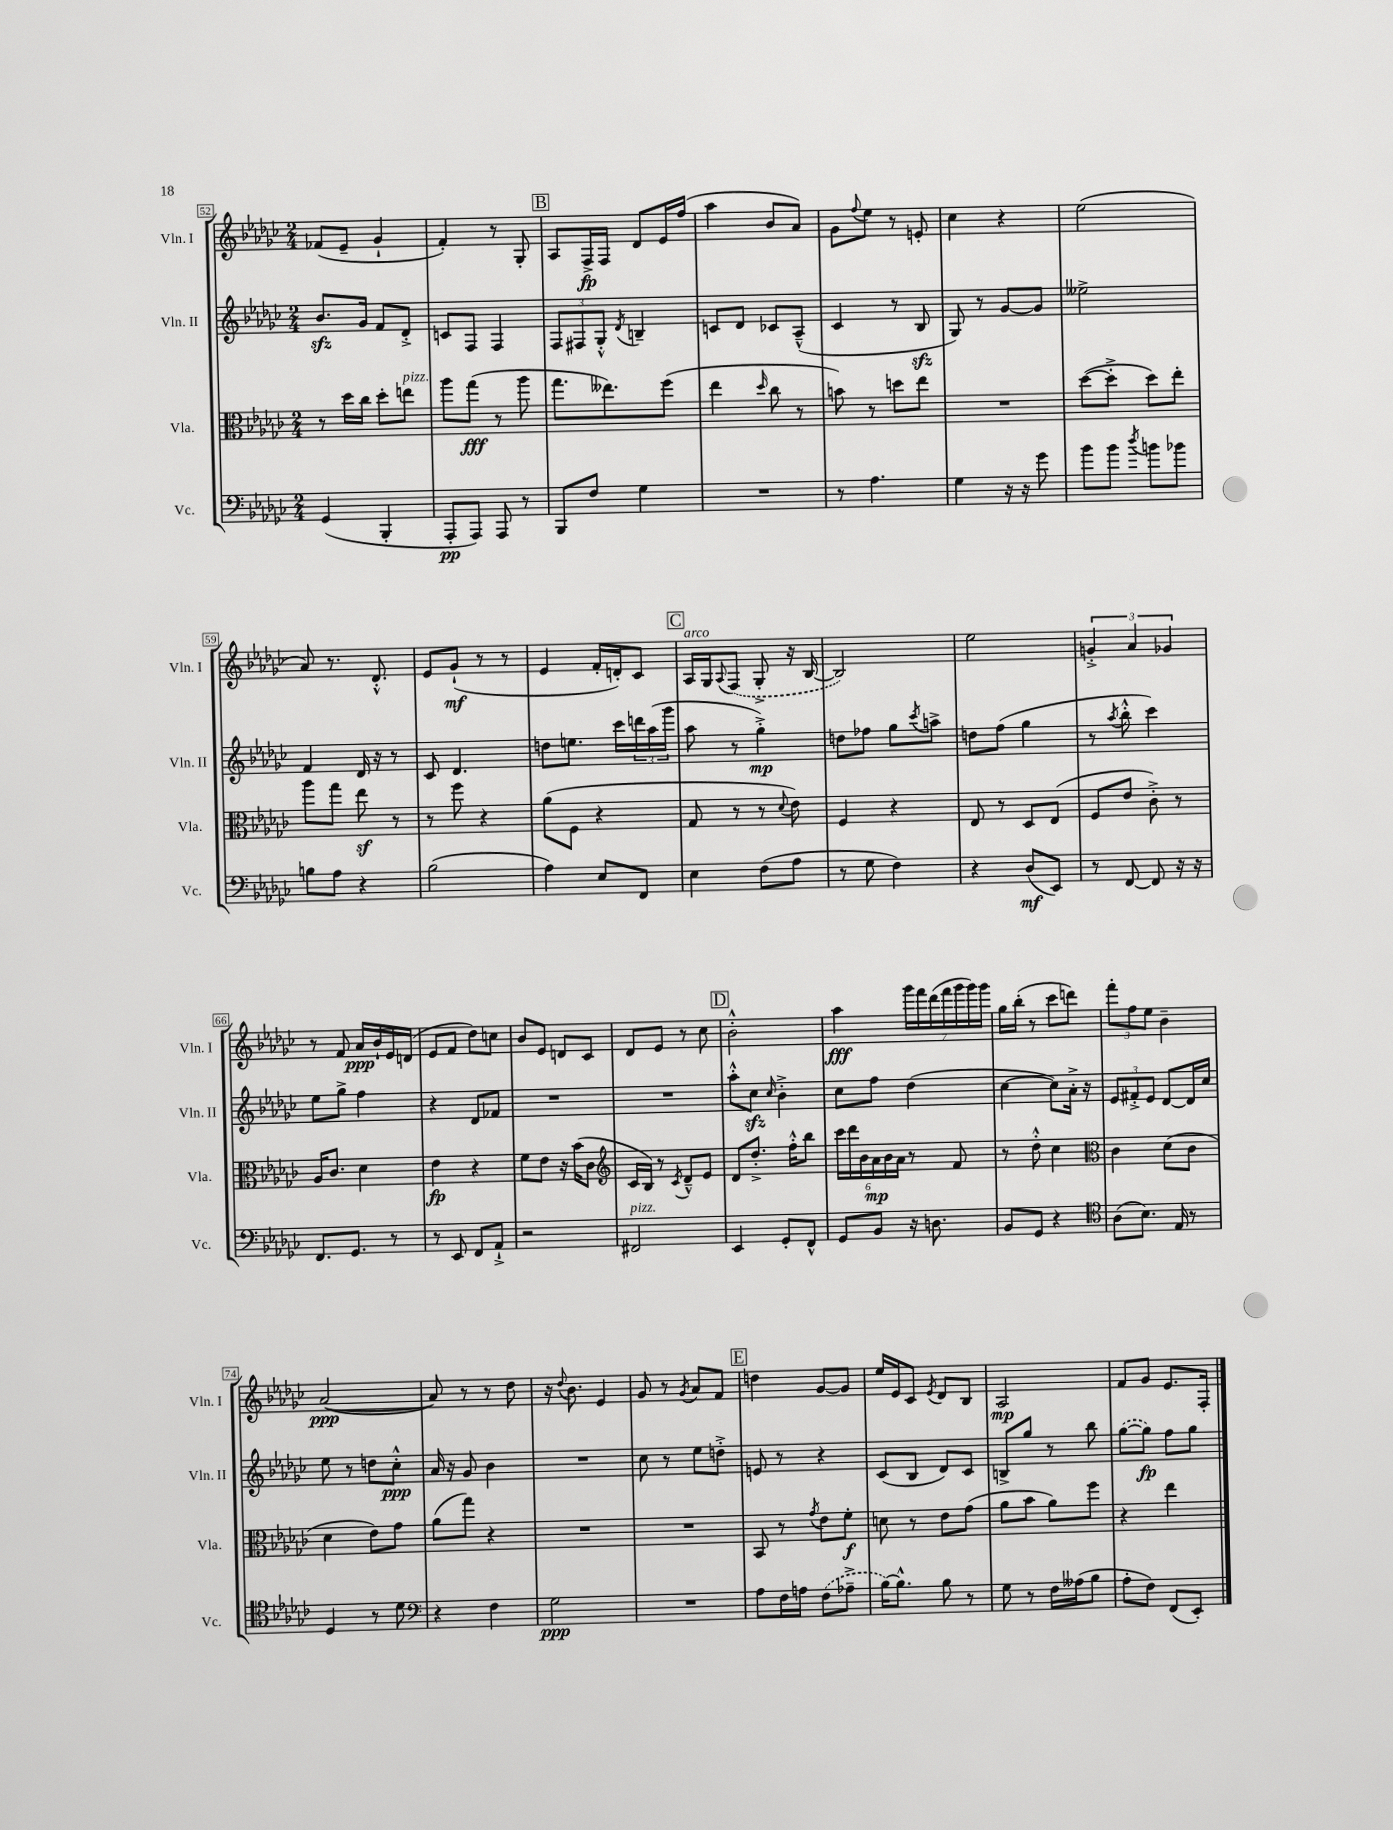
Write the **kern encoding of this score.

**kern	**dynam	**kern	**dynam	**kern	**dynam	**kern	**dynam
*part4	*part4	*part3	*part3	*part2	*part2	*part1	*part1
*staff4	*staff4	*staff3	*staff3	*staff2	*staff2	*staff1	*staff1
*I"Vc.	*	*I"Vla.	*	*I"Vln. II	*	*I"Vln. I	*
*I'Vc.	*	*I'Vla.	*	*I'Vln. II	*	*I'Vln. I	*
*clefF4	*	*clefC3	*	*clefG2	*	*clefG2	*
*k[b-e-a-d-g-c-]	*	*k[b-e-a-d-g-c-]	*	*k[b-e-a-d-g-c-]	*	*k[b-e-a-d-g-c-]	*
*M2/4	*	*M2/4	*	*M2/4	*	*M2/4	*
=52	=52	=52	=52	=52	=52	=52	=52
(4GG-/	.	8r	.	8.b-zz/L	.	(8f-X/L	.
.	.	16dd-\LL	.	.	.	8e-~/J	.
.	.	16cc-\JJ	.	16g-/Jk	.	.	.
4BBB-'/	.	8dd-'\L	.	8f/L	.	4g-`/	.
!	!	!LO:TX:a:i:t=pizz.	!	!	!	!	!
.	.	8een\J	.	8d-'^/J	.	.	.
=53	=53	=53	=53	=53	=53	=53	=53
8AAA-'/L	pp	8aa-\L	.	8cn/L	.	4f'/)	.
8AAA-/J)	.	(8gg-\J	fff	8F/J	.	.	.
8AAA-/	.	8r	.	4F/	.	8r	.
8r	.	8aa-\	.	.	.	8G-'/	.
!!LO:REH:place=s1:t=B
=54	=54	=54	=54	=54	=54	=54	=54
8BBB-/L	.	8.gg-\L	.	12F/L	.	8A-/L	.
.	.	.	.	12F#X/	.	.	.
8F/J	.	.	.	.	.	16F^/L	fp
.	.	.	.	12G-'^^/J	.	.	.
.	.	8.ee--X\)	.	.	.	16F/JJ	.
.	.	.	.	8qd-/	.	.	.
4G-\	.	.	.	4Bn~/	.	8d-/L	.
.	.	(8ff\J	.	.	.	16e-/L	.
.	.	.	.	.	.	(16ff/JJ	.
=55	=55	=55	=55	=55	=55	=55	=55
2r	.	4ee-\	.	8cn/L	.	4aa-\	.
.	.	.	.	8d-/J	.	.	.
.	.	16qqdd-/	.	.	.	.	.
.	.	8cc-\	.	8c-X/L	.	8b-/L	.
.	.	8r	.	(8A-~^^/J	.	8a-/J)	.
=56	=56	=56	=56	=56	=56	=56	=56
8r	.	8bn\)	.	4c-/	.	8g-\L	.
.	.	.	.	.	.	8qqff/	.
4.A-\	.	8r	.	.	.	8ee-\J	.
.	.	8ddn\L	.	8r	.	8r	.
.	.	8ee-\J	.	8B-zz/	.	8en'/	.
=57	=57	=57	=57	=57	=57	=57	=57
4G-\	.	2r	.	8G-/)	.	4cc-\	.
.	.	.	.	8r	.	.	.
16r	.	.	.	[8g-/L	.	4r	.
16r	.	.	.	.	.	.	.
8g-\	.	.	.	8g-/J]	.	.	.
=58	=58	=58	=58	=58	=58	=58	=58
8b-\L	.	([8dd-\L	.	2ee--X^\	.	(2ee-\	.
8b-\J	.	8dd-'^\J]	.	.	.	.	.
8qdd-/	.	.	.	.	.	.	.
8bn\L	.	8dd-\L)	.	.	.	.	.
8b-X\J	.	8ee-'\J	.	.	.	.	.
!!LO:LB:g=z
=59	=59	=59	=59	=59	=59	=59	=59
8Bn\L	.	8aa-\L	.	4f/	.	8a-/)	.
8A-\J	.	8gg-\J	.	.	.	8.r	.
4r	.	8ee-z\	.	16d-/	.	.	.
.	.	.	.	16r	.	8.d-'^^/	.
.	.	8r	.	8r	.	.	.
=60	=60	=60	=60	=60	=60	=60	=60
(2B-\	.	8r	.	8c-/	.	8e-/L	.
.	.	8ff\	.	4.d-/	.	(8g-`/J	mf
.	.	4r	.	.	.	8r	.
.	.	.	.	.	.	8r	.
=61	=61	=61	=61	=61	=61	=61	=61
4A-\)	.	(8a-\L	.	8ddn\L	.	4e-/	.
.	.	8F\J	.	8.een\J	.	.	.
8E-/L	.	4r	.	.	.	16f'/LL	.
.	.	.	.	16ccc-\LL	.	16dn'/J)	.
8FF/J	.	.	.	24dddn\	.	8c-/J	.
.	.	.	.	(24aa-\	.	.	.
.	.	.	.	24ggg-\JJ	.	.	.
!!LO:REH:place=s1:t=C
=62	=62	=62	=62	=62	=62	=62	=62
!	!	!	!	!	!	!LO:TX:a:i:t=arco	!
4E-\	.	8G-/	.	8aa-\	.	16A-/LL	.
.	.	.	.	.	.	16G-/J	.
.	.	.	.	.	.	8qqA-/	.
.	.	8r	.	8r	.	(8F/J	.
(8F\L	.	8r	.	4gg-'^\)	mp	8G-'^/	.
.	.	8qqd-/	.	.	.	.	.
8A-\J	.	8e-\)	.	.	.	16r	.
.	.	.	.	.	.	[16B-/	.
=63	=63	=63	=63	=63	=63	=63	=63
8r	.	4F/	.	8ddn\L	.	2B-/])	.
8G-\	.	.	.	8ff-X\J	.	.	.
4F\)	.	4r	.	8gg-\L	.	.	.
.	.	.	.	8qccc-/	.	.	.
.	.	.	.	8aan^\J	.	.	.
=64	=64	=64	=64	=64	=64	=64	=64
4r	.	8E-/	.	8ddn\L	.	2ee-\	.
.	.	8r	.	(8ff\J	.	.	.
(8D-/L	mf	8D-/L	.	4gg-\	.	.	.
8EE-/J)	.	(8E-/J	.	.	.	.	.
=65	=65	=65	=65	=65	=65	=65	=65
8r	.	8F/L	.	8r	.	6gn'^/	.
.	.	.	.	8qaa-/	.	.	.
[8FF/	.	8e-/J	.	8bb-'^^\	.	.	.
.	.	.	.	.	.	6a-/	.
8FF/]	.	8c-'^\)	.	4ccc-\)	.	.	.
.	.	.	.	.	.	6g-X/	.
16r	.	8r	.	.	.	.	.
16r	.	.	.	.	.	.	.
!!LO:LB:g=z
=66	=66	=66	=66	=66	=66	=66	=66
8.FF/L	.	16A-/KL	.	8ee-\L	.	8r	.
.	.	8.c-/J	.	.	.	.	.
.	.	.	.	8gg-^\J	.	8f/	.
8.GG-/J	.	.	.	.	.	.	.
.	.	4d-\	.	4ff\	.	16a-/LL	ppp
.	.	.	.	.	.	16b-`/	.
8r	.	.	.	.	.	16e-/	.
.	.	.	.	.	.	(16dn/JJ	.
=67	=67	=67	=67	=67	=67	=67	=67
8r	.	4e-\	fp	4r	.	8e-/L	.
8EE-/	.	.	.	.	.	8f/J	.
8FF/L	.	4r	.	8d-/L	.	8dd-\L)	.
8AA-`^/J	.	.	.	8f-X/J	.	8ccn\J	.
=68	=68	=68	=68	=68	=68	=68	=68
2r	.	8f\L	.	2r	.	8b-/L	.
.	.	8e-\J	.	.	.	8e-/J	.
.	.	16r	.	.	.	8dn/L	.
.	.	(16b-\KL	.	.	.	.	.
.	.	8c-\J	.	.	.	8c-/J	.
=69	=69	=69	=69	=69	=69	=69	=69
*	*	*clefG2	*	*	*	*	*
!LO:TX:a:i:t=pizz.	!	!	!	!	!	!	!
2FF#X/	.	16c-/LL	.	2r	.	8d-/L	.
.	.	16B-/JJ)	.	.	.	.	.
.	.	8r	.	.	.	8e-/J	.
.	.	8qc-/	.	.	.	.	.
.	.	8d-~^^/L	.	.	.	8r	.
.	.	8e-/J	.	.	.	8cc-\	.
!!LO:REH:place=s1:t=D
=70	=70	=70	=70	=70	=70	=70	=70
4EE-/	.	8d-/L	.	8aa-'^^\L	.	2b-'^^\	.
.	.	8.dd-'^/J	.	8cc-zz\J	.	.	.
.	.	.	.	16qqcc-/	.	.	.
8GG-'/L	.	.	.	4b-'^\	.	.	.
.	.	16ff'^^\KL	.	.	.	.	.
8FF^^/J	.	8bb-\J	.	.	.	.	.
=71	=71	=71	=71	=71	=71	=71	=71
8GG-/L	.	24ccc-\LL	.	8cc-\L	.	4aa-\	fff
.	.	24ddd-\	.	.	.	.	.
.	.	24b-\	.	.	.	.	.
8BB-/J	.	24a-\	mp	8ff\J	.	.	.
.	.	24b-\	.	.	.	.	.
.	.	24a-\JJ	.	.	.	.	.
16r	.	8r	.	(4dd-\	.	28ggg-\LL	.
.	.	.	.	.	.	28fff\	.
8.Dn\	.	.	.	.	.	.	.
.	.	.	.	.	.	(28ddd-\	.
.	.	.	.	.	.	28fff\	.
.	.	8f/	.	.	.	.	.
.	.	.	.	.	.	28ggg-\	.
.	.	.	.	.	.	28ggg-\)	.
.	.	.	.	.	.	28ggg-\JJ	.
=72	=72	=72	=72	=72	=72	=72	=72
8BB-/L	.	8r	.	[4cc-\	.	16gg-\LL	.
.	.	.	.	.	.	(16bb-'\JJ	.
8GG-/J	.	8dd-'^^\	.	.	.	8r	.
4r	.	4cc-\	.	8cc-\L])	.	8ccc-\L	.
.	.	.	.	16a-'^\Jk	.	8dddn\J)	.
.	.	.	.	16r	.	.	.
=73	=73	=73	=73	=73	=73	=73	=73
*clefC4	*	*clefC3	*	*	*	*	*
(8A-\L	.	4c-\	.	12e-/L	.	12fff'\L	.
.	.	.	.	12f#X'^/	.	12ff\	.
8.B-\J)	.	.	.	.	.	.	.
.	.	.	.	12e-/J	.	12ee-\J	.
.	.	(8d-\L	.	[8d-/L	.	4b-~\	.
16E-/	.	.	.	.	.	.	.
8r	.	8c-\J	.	16d-/L]	.	.	.
.	.	.	.	16cc-/JJ	.	.	.
!!LO:LB:g=z
=74	=74	=74	=74	=74	=74	=74	=74
4D-/	.	4d-\	.	8ee-\	.	([2a-/	ppp
.	.	.	.	8r	.	.	.
8r	.	8e-\L)	.	8ddn\L	.	.	.
8d-\	.	8g-\J	.	8cc-'^^\J	ppp	.	.
=75	=75	=75	=75	=75	=75	=75	=75
*clefF4	*	*	*	*	*	*	*
4r	.	(8a-\L	.	16a-/	.	8a-/])	.
.	.	.	.	16r	.	.	.
.	.	8gg-\J)	.	8g-/	.	8r	.
4F\	.	4r	.	4b-\	.	8r	.
.	.	.	.	.	.	8dd-\	.
=76	=76	=76	=76	=76	=76	=76	=76
2G-\	ppp	2r	.	2r	.	16r	.
.	.	.	.	.	.	8qqdd-/	.
.	.	.	.	.	.	8.b-\	.
.	.	.	.	.	.	4e-/	.
=77	=77	=77	=77	=77	=77	=77	=77
2r	.	2r	.	8cc-\	.	8g-/	.
.	.	.	.	8r	.	8r	.
.	.	.	.	.	.	8qg-/	.
.	.	.	.	8ee-\L	.	8a-/L	.
.	.	.	.	8ddn'^\J	.	8f/J	.
!!LO:REH:place=s1:t=E
=78	=78	=78	=78	=78	=78	=78	=78
8A-\L	.	8BB-/	.	8en/	.	4ddn\	.
16F\L	.	8r	.	8r	.	.	.
16An\JJ	.	.	.	.	.	.	.
.	.	8qg-/	.	.	.	.	.
(8F\L	.	8e-\L	.	4r	.	[8g-/L	.
8A-X~^\J	.	8f'\J	f	.	.	8g-/J]	.
=79	=79	=79	=79	=79	=79	=79	=79
[16B-\KL)	.	8dn\	.	(8c-/L	.	16ee-/LL	.
8.B-^^\J]	.	.	.	.	.	16e-/J	.
.	.	8r	.	8B-/J	.	8c-/J	.
.	.	.	.	.	.	8qe-/	.
8B-\	.	8e-\L	.	8d-/L)	.	8d-/L	.
8r	.	(8g-\J	.	8c-/J	.	8B-/J	.
=80	=80	=80	=80	=80	=80	=80	=80
8G-\	.	8a-\L	.	8Bn^/L	.	2A-/	mp
8r	.	8b-\J	.	8gg-/J	.	.	.
16F\LL	.	8a-\L)	.	8r	.	.	.
(16A--X\J	.	.	.	.	.	.	.
8B-\J	.	8ff\J	.	8bb-\	.	.	.
=81	=81	=81	=81	=81	=81	=81	=81
8A-'\L	.	4r	.	([8gg-\L	.	8f/L	.
8F\J)	.	.	.	8gg-\J])	fp	8g-/J	.
(8FF/L	.	4ee-\	.	8ff\L	.	8.e-/L	.
8EE-'/J)	.	.	.	8gg-\J	.	.	.
.	.	.	.	.	.	16F'/Jk	.
==	==	==	==	==	==	==	==
*-	*-	*-	*-	*-	*-	*-	*-
